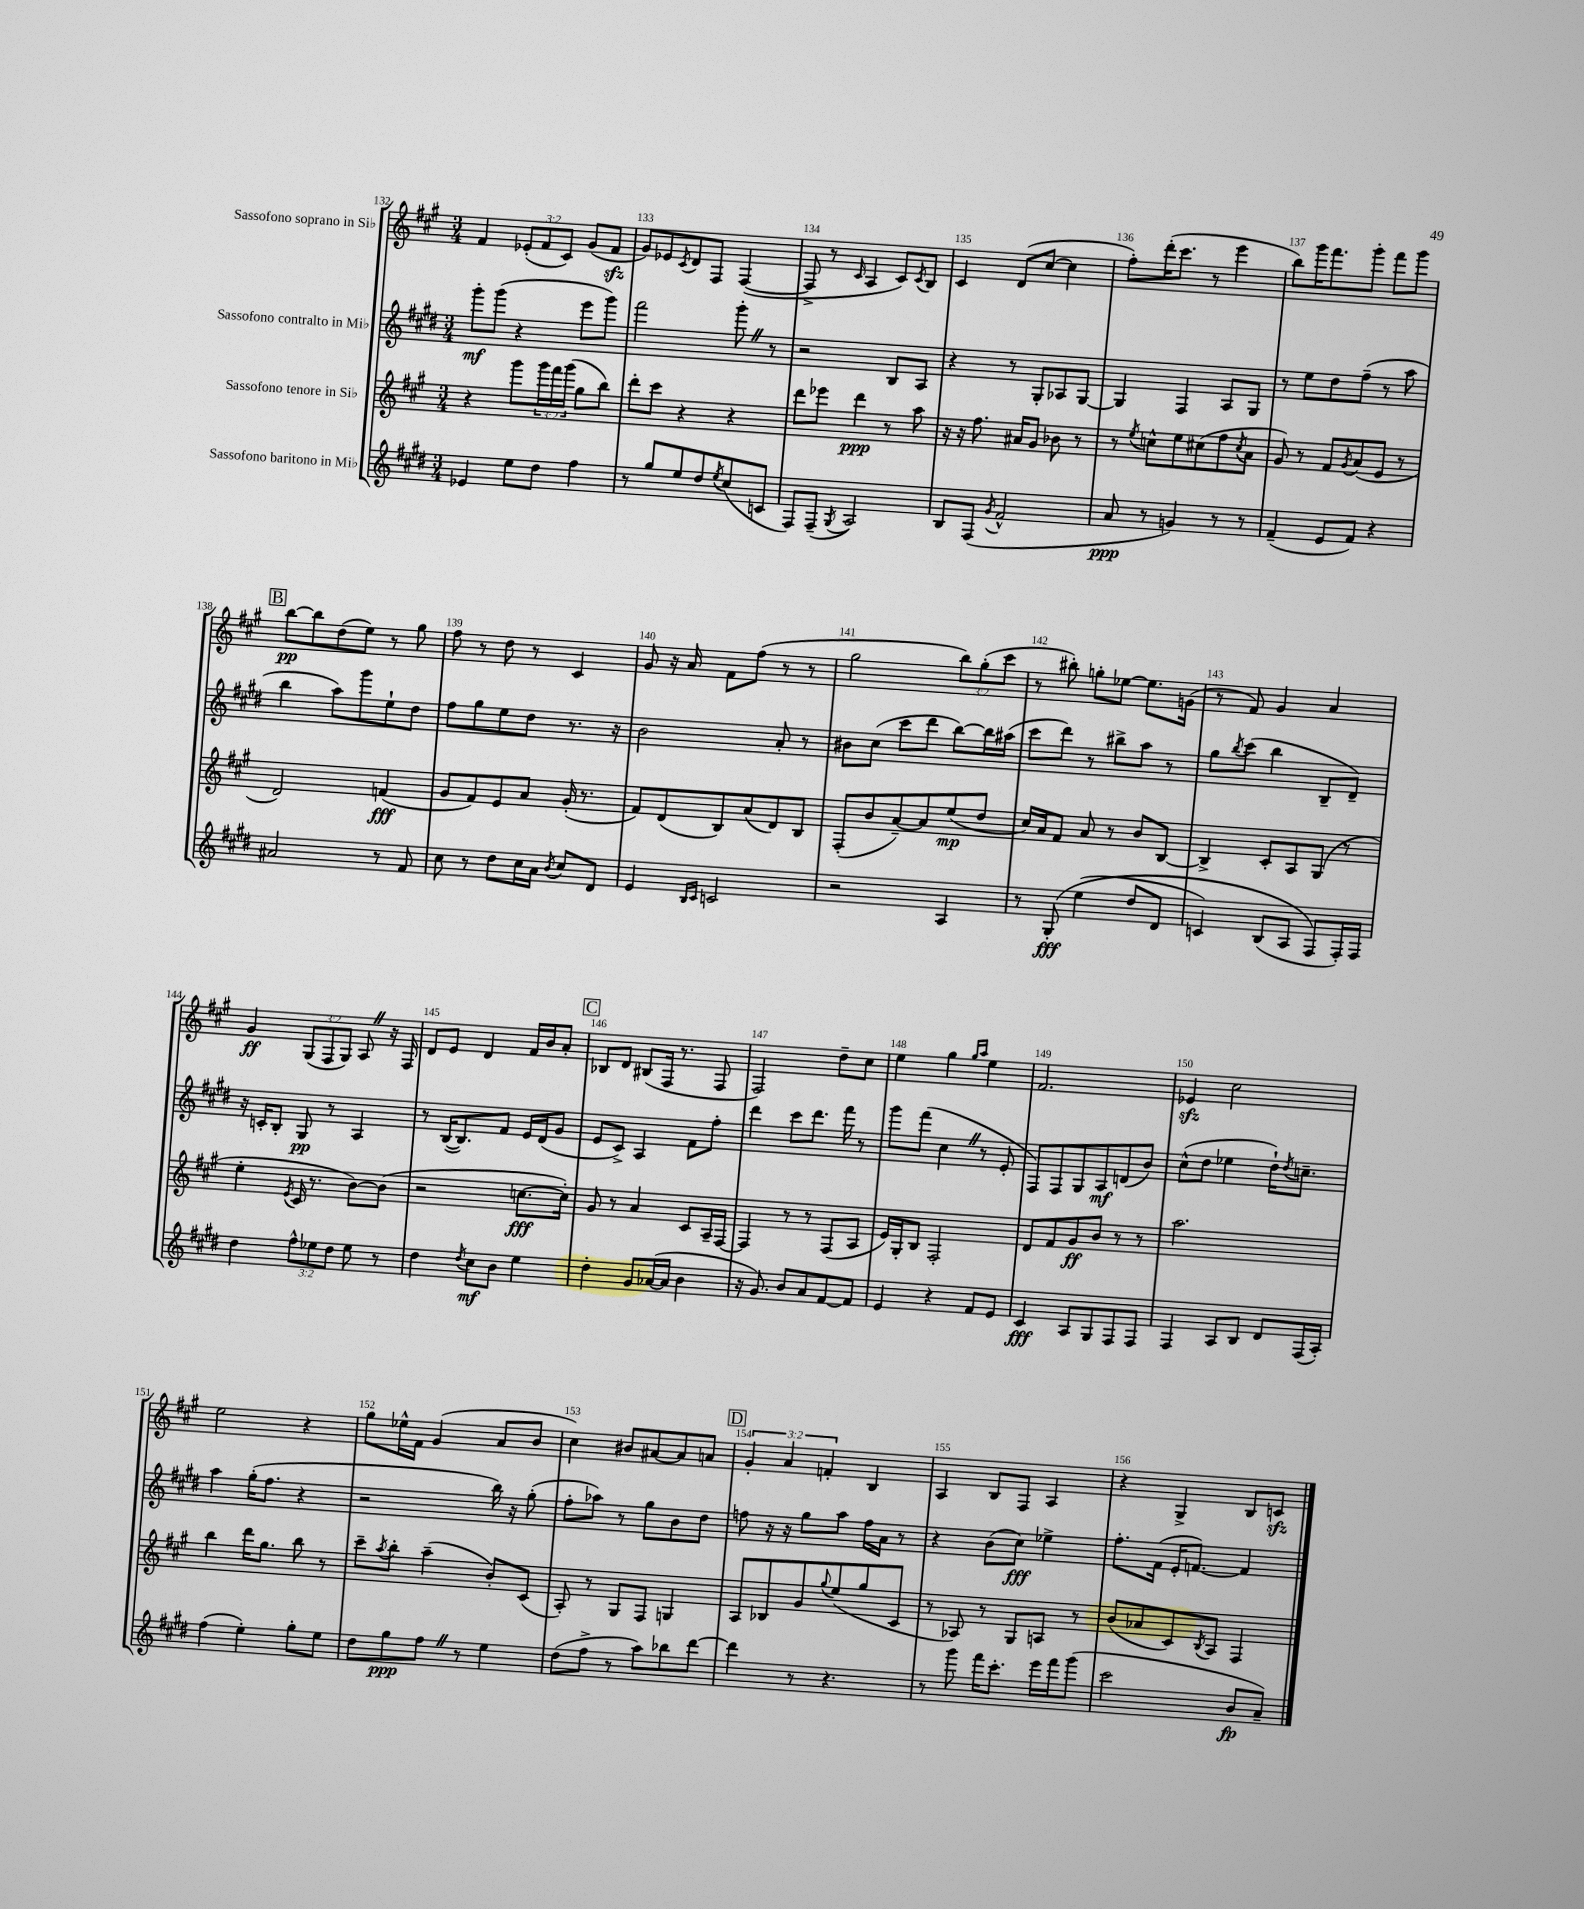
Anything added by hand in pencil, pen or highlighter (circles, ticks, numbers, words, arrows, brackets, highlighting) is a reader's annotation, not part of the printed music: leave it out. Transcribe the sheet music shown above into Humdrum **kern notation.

**kern	**kern	**kern	**kern
*staff4	*staff3	*staff2	*staff1
*clefG2	*clefG2	*clefG2	*clefG2
*k[f#c#g#d#]	*k[f#c#g#]	*k[f#c#g#d#]	*k[f#c#g#]
*M3/4	*M3/4	*M3/4	*M3/4
4e-	4r	8ggg#'	4f#
.	.	(8ggg#	.
8ee	8ggg#	4r	(12e-'
.	.	.	12f#
8dd#	24ggg#	.	.
.	24fff#	.	12c#)
.	(24ggg#	.	.
4ff#	8gg#	8eee	(8g#
.	8bb)	8ggg#)	8f#
=	=	=	=
8r	8ddd'	2fff#	8g#)
8gg#	8ccc#	.	8e-
.	.	.	8qc#
8ee	4r	.	8d
8dd#	.	.	8F#
8qee	.	.	.
(8cc#	4r	8ggg#'	([4F#
8c	.	8r	.
=	=	=	=
8F#)	8ddd	2r	8F#^]
(8F#~	8eee-	.	8r
8qG#	.	.	16qqc#
2A)	4ddd	.	4A
.	8r	8B	8c#)
.	.	.	8qc#
.	8aa	8A	8B
=	=	=	=
8B	16r	4r	4c#
.	16r	.	.
(8F#	8.ff#	.	.
8qg#	.	.	.
2f#^^	.	8r	(8d
.	16a#	.	.
.	8g#	8G#'	[8cc#
.	8b-	8A-	4cc#]
.	8r	[8G#	.
=	=	=	=
8a	8r	4G#]	8ff#')
.	8qee	.	.
8r	8cc^^	.	(16ddd'
.	.	.	8.ccc#
4g)	8ee	4F#	.
.	(8cc#	.	8r
8r	8ff#	8A	4eee
.	8qcc#	.	.
8r	8a	8G#	.
=	=	=	=
(4f#~	8g#)	8r	8bb)
.	8r	8ee	16ggg#
.	.	.	8.fff#
8e	8f#	8dd#	.
.	8qg#	.	.
8f#)	(8a	(8ff#~	8ggg#'
4r	8e	8r	8fff#
.	8r	8aa	8ggg#
=	=	=	=
2a#	2d)	4bb	[8bb
.	.	.	8bb]
.	.	8aa)	(8dd
.	.	8ggg#	8ee)
8r	(4f	8ee`	8r
8f#	.	8dd#	8gg#
=	=	=	=
8cc#	8g#	8ff#	8ff#
8r	8f#)	8gg#	8r
8dd#	8e	8ee	8dd
16cc#	8a	8dd#	8r
16a	.	.	.
8qb	.	.	.
8cc#	(16g#'	8.r	4c#
.	8.r	.	.
8d#	.	.	.
.	.	16r	.
=	=	=	=
4e	8f#)	2b	8g#
.	(8d	.	16r
.	.	.	16a
16qqB	.	.	.
16qqc#	.	.	.
2c	8B)	.	8f#
.	(8a	.	(8ff#
.	8d)	8a'	8r
.	8B	8r	8r
=	=	=	=
2r	(8F#'	8b#	2gg#
.	8b	(8cc#	.
.	[8a~)	8ccc#	.
.	8a]	8ddd#	.
4A	(8ee	[8bb)	12bb)
.	.	.	(12gg#'
.	8dd	16bb]	.
.	.	.	12ccc#
.	.	(16aa#	.
=	=	=	=
8r	16cc#)	8ccc#	8r
.	16a	.	.
&(8G#'	8f#	8ddd#)	8bb#')
(4ee	8a	8r	8gg'
.	8r	8bb#^	[8ee-
8dd#	8b	8aa	8.ee-]
8d#	[8B	8r	.
.	.	.	(16g
=	=	=	=
4c)	4B^]	8gg#	8r
.	.	8qbb	.
.	.	(8ccc#	8f#)
(8B	8c#'	4bb	4g#
8A	8A	.	.
8F#&)	(8G#	8B~	4a
16F#')	8r	8d#~)	.
16F#	.	.	.
=	=	=	=
4dd#	4ee'	16r	4g#
.	.	16c'	.
.	.	8B'	.
.	8qe	.	.
12ff#^^	16c#	8G#	(12G#
.	8.r	.	.
12ee-	.	.	12F#
.	.	8r	.
12dd#	.	.	12G#)
8ee-	[8b)	4A	8A
8r	(8b]	.	16r
.	.	.	16F#
=	=	=	=
4dd#	2r	8r	8d
.	.	([16B	8e
.	.	8.B])	.
8qdd#	.	.	.
8cc#	.	.	4d
8b	.	8f#	.
4ee	[8.cc	16e	16f#
.	.	(16d#	16b
.	.	8g#	8a'
.	16cc'])	.	.
=	=	=	=
4dd#'	8g#	8e	8B-
.	8r	8c#^)	8d
8g#	4a	4A	(8B#
([16a-	.	.	16F#
16a-]	.	.	8.r
4b	8c#	8f#	.
.	16A~	8ff#'	8F#
.	[16F#	.	.
=	=	=	=
16r	4F#]	4ddd#	2F#)
8.g#)	.	.	.
8b	8r	8ccc#	.
8a	8r	8.ddd#	.
[8f#	(8F#	.	8dd~
.	.	16fff#	.
8f#]	8A	8r	8cc#
=	=	=	=
4e	16e)	8ggg#	4ee
.	16G#'	.	.
.	8B	(8fff#	.
4r	2F#'	4cc#	4gg#
.	.	.	16qqgg#
.	.	.	16qqaa
8f#	.	8r	4ee
8e	.	8e'	.
=	=	=	=
4c#	8d	8F#)	2.f#
.	8f#	8F#	.
8A	8g#	8G#	.
8G#	8b	8A	.
8F#	8r	(8d	.
8F#	8r	8b)	.
=	=	=	=
4F#	2.aa	(8cc#^^	4e-
.	.	8dd#	.
8A	.	4ee-	2cc#
8B	.	.	.
8d#	.	16dd#`)	.
.	.	8qdd#	.
.	.	8.cc~	.
(16F#	.	.	.
16A')	.	.	.
=	=	=	=
(4ff#	4bb	4aa	2ee
4ee')	16ddd	(16gg#'	.
.	8.gg#	8.ff#	.
8gg#'	8bb	4r	4r
8ee	8r	.	.
=	=	=	=
8dd#	8ccc#~	2r	8gg#
.	8qaa	.	.
8gg#	8bb'	.	16ee-^^
.	.	.	16f#
8ff#	(4aa~	.	(4g#
8r	.	.	.
4ee	8b')	16bb)	8a
.	.	16r	.
.	(8c#	(8gg#'	8b
=	=	=	=
(8dd#	8A')	8ff#'	4cc#)
8ff#^	8r	8aa-)	.
8r	8G#	8r	8b#
8aa)	8F#	8gg#	[8a#
8bb-	4G	8b	8a#]
[8ddd#	.	8dd#	8a
=	=	=	=
4ddd#]	8A	8ff	6g#'
.	8B-	16r	.
.	.	.	6a
.	.	16r	.
8r	8g#	8gg#	.
.	.	.	6f'
.	8qqgg#	.	.
4.r	(8ee	8aa	.
.	8gg#	16ff	4B
.	.	16a	.
.	8c#	8r	.
=	=	=	=
8r	8r	4r	4A
8ggg#	8A-)	.	.
16fff#	8r	(8b	8B
8.ccc#'	.	.	.
.	8G#	8cc#)	8F#
16eee	8A	4ee-^	4A
16fff#	.	.	.
(8ggg#	8r	.	.
=	=	=	=
2ccc#	(8b	8.ff#'	4r
.	8a-	.	.
.	.	(16f#	.
.	8c#)	16e'	4G#^
.	.	[8.f)	.
.	8qB	.	.
.	8A	.	.
8b	4F#	4f]	8B
8a~)	.	.	8c
==	==	==	==
*-	*-	*-	*-
